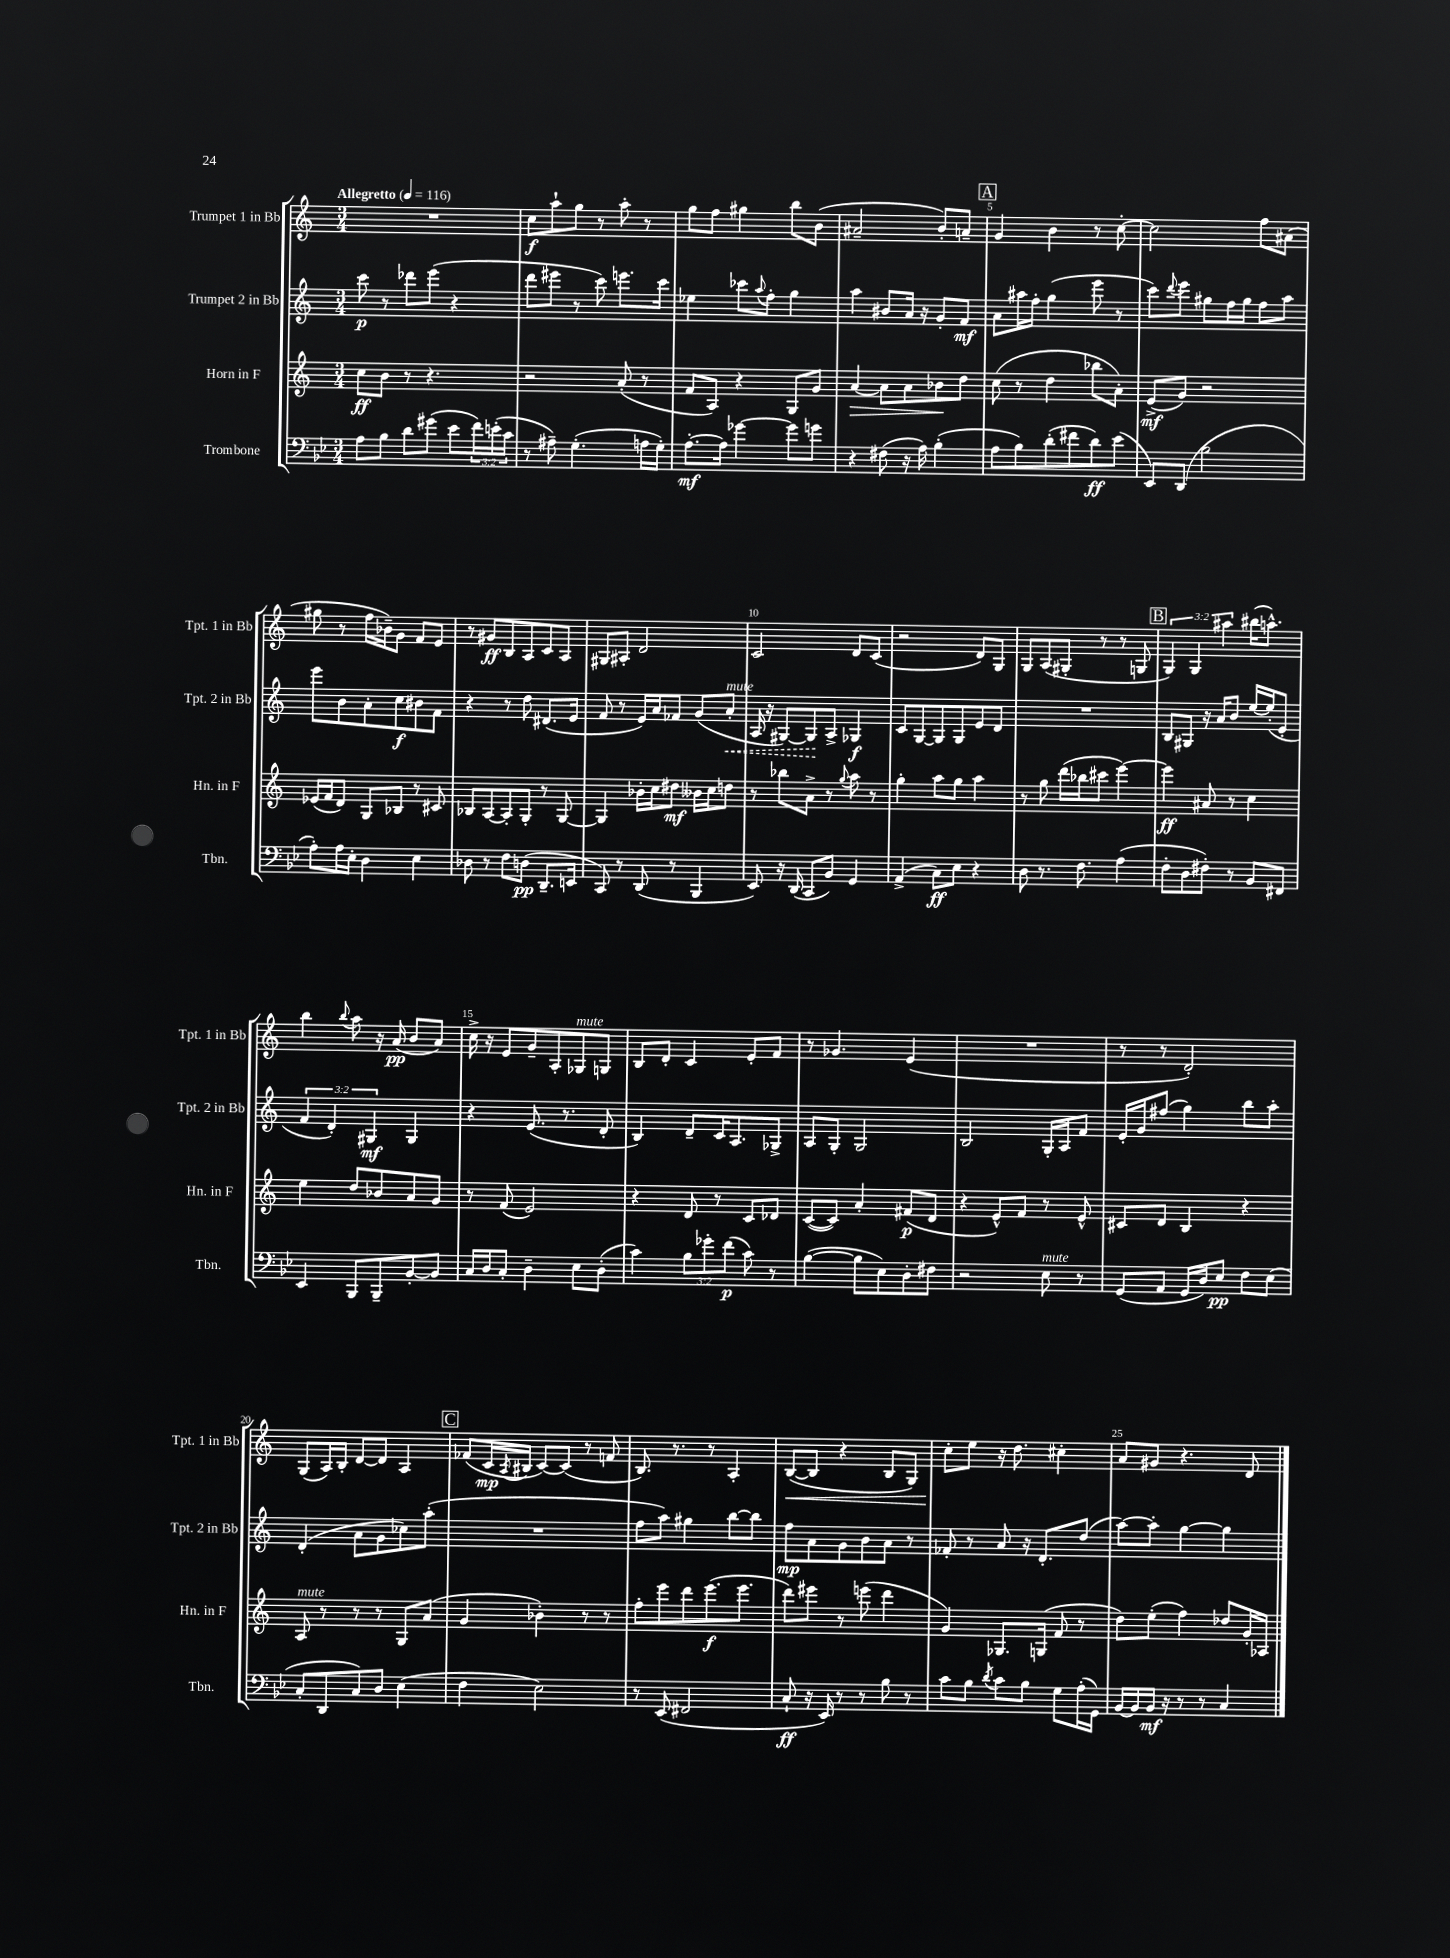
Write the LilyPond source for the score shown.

<<
\new StaffGroup <<
\new Staff = "s0" \with { instrumentName = "Trumpet 1 in Bb" shortInstrumentName = "Tpt. 1 in Bb" } {
    \clef treble \key c \major \numericTimeSignature \time 3/4 \override Staff.TupletNumber.text = #tuplet-number::calc-fraction-text \tempo "Allegretto" 4 = 116
    R2. |
    c''8\f a''8-! g''8 r8 a''8-. r8 |
    g''8 f''8 gis''4 b''8 b'8( |
    ais'2-- b'8-.) a'8-- |
    \mark \markup { \box "A" } g'4 b'4 r8 c''8~-. |
    c''2 f''8 ais'8( |
    gis''8 r8 f''16 bes'16--) g'8 f'8 e'8 |
    r8 gis'8\ff b8 a8 c'8 a8 |
    gis8 ais8-. d'2 |
    c'2 d'8 c'8( |
    r2 d'8) g8 |
    g8 a8( gis8-. r8 r8 g8 |
    \mark \markup { \box "B" } \tuplet 3/2 { g4) g4 ais''4 } bis''16( a''8.-^) |
    b''4 \appoggiatura { b''8 } a''8 r16 a'16\pp( b'8 a'8) |
    c''16-> r16 e'8 g'8-- a8-. ges8^\markup { \italic "mute" } g8 |
    b8 d'8-. c'4 e'8-. f'8 |
    r8 ges'4. e'4( |
    R2. |
    r8 r8 d'2-.) |
    g8( a16) b16-. d'8~ d'8 a4 |
    \mark \markup { \box "C" } fes'8( c'16\mp \acciaccatura { a8 } bis16 c'8~) c'8( r8 f'8 |
    b8.) r8. r8 a4-. |
    b8~\<( b8 r4 b8 g8) |
    c''8-.\! e''8 r16 d''8. cis''4-. |
    a'8 gis'8 r4. d'8 \bar "|." |
}
\new Staff = "s1" \with { instrumentName = "Trumpet 2 in Bb" shortInstrumentName = "Tpt. 2 in Bb" } {
    \clef treble \key c \major \numericTimeSignature \time 3/4 \override Staff.TupletNumber.text = #tuplet-number::calc-fraction-text
    c'''8\p r8 des'''8 e'''8( r4 |
    d'''8 eis'''8 r8 c'''8) e'''8. c'''16 |
    ees''4 ces'''8 \appoggiatura { a''8 } f''8-. g''4 |
    a''4 bis'8 a'16 r16 g'8-. f'8\mf |
    \mark \markup { \box "A" } a'8 ais''16 f''16-. g''4( e'''8 r8 |
    c'''8) \appoggiatura { d'''8 } e'''8 gis''8 f''16 gis''16 f''8 a''8 |
    e'''8 b'8 a'8-. c''8\f bis'8 f'8 |
    r4 r8 d''8 dis'8.( e'16 |
    f'8 r8 e'16) a'16 fes'8 g'8( \once \override Hairpin.style = #'dashed-line a'8-.\<^\markup { \italic "mute" } |
    a16 r16 gis8~) gis8\! a8-> ges4\f |
    c'8 g8~ g8 g8 e'8 d'8 |
    R2. |
    \mark \markup { \box "B" } b8 gis8 r16 a'16 b'8 e''16~ e''16-.( e'8-. |
    \tuplet 3/2 { f'4 d'4-.) gis4\mf } gis4 |
    r4 e'8.( r8. d'8-. |
    b4) d'8-- c'16 a8. ges8-> |
    a8 g8-. g2 |
    b2 g16-. a16 f'8 |
    e'16-. g'16 fis''8( g''4) b''8 a''8-. |
    d'4-.( a'8 g'8 ces''8) a''8-.( |
    \mark \markup { \box "C" } R2. |
    f''8 a''8) gis''4 b''8~ b''8 |
    f''8\mp a'8 g'8 b'8 a'8 r8 |
    fes'8-. r8 a'8 r16 d'8.-. d''8( |
    a''8~) a''8-. g''4~ g''4 \bar "|." |
}
\new Staff = "s2" \with { instrumentName = "Horn in F" shortInstrumentName = "Hn. in F" } {
    \clef treble \key c \major \numericTimeSignature \time 3/4
    c''8\ff b'8 r8 r4. |
    r2 a'8-.( r8 |
    f'8 a8) r4 g8 g'8 |
    a'4~\> a'8 a'8 bes'8\! d''8 |
    \mark \markup { \box "A" } c''8( r8 d''4 bes''8 a'8-.) |
    e'8->\mf( g'8) r2 |
    ees'16( f'16 d'8) g8 bes8 r8 cis'8 |
    bes8 a8~ a8-. g8-. r8 g8~ |
    g4 bes'16-. c''16 dis''8\mf beses'16 c''16 d''8 |
    r8 bes''8 a'8-> r8 \appoggiatura { g''8 } a''8 r8 |
    g''4-. a''8 g''8 a''4 |
    r8 g''8 d'''16( bes''16 cis'''8 e'''4~) |
    \mark \markup { \box "B" } e'''4\ff ais'8 r8 c''4 |
    e''4 d''8 bes'8 a'8 g'8 |
    r8 f'8( e'2) |
    r4 d'8 r8 c'8 des'8 |
    c'8~( c'8) a'4-. fis'8\p( d'8 |
    r4 e'8-^) f'8 r8 e'8-^ |
    cis'8 d'8 b4 r4 |
    a8^\markup { \italic "mute" } r8 r8 r8 g8 a'8( |
    \mark \markup { \box "C" } g'4 bes'4-.) r8 r8 |
    f''8-. e'''8 d'''8 e'''8.\f( e'''8. |
    d'''8) eis'''8 r8 e'''8( d'''4 |
    g'4) ges8. g16( f'8 r8 |
    d''8) e''8-.( f''4) des''8 g'16-. aes16 \bar "|." |
}
\new Staff = "s3" \with { instrumentName = "Trombone" shortInstrumentName = "Tbn." } {
    \clef bass \key bes \major \numericTimeSignature \time 3/4 \override Staff.TupletNumber.text = #tuplet-number::calc-fraction-text
    a8 bes8 d'8 gis'8( ees'8 \tuplet 3/2 { f'16) e'16-.( c'16 } |
    r8 ais8--) g4.-.( a16 g16-.) |
    a8.~-.\mf a16 ges'4~ ges'8 g'8 |
    r4 fis8( r16 a16) bes4-.( |
    \mark \markup { \box "A" } a8 bes8) d'8-.( fis'8 d'8\ff) ees'8( |
    ees,8) d,8( bes2 |
    a8-.) a16 ees16-. d4 ees4 |
    des8 r8 f8 d8\pp( d,8.-- e,16 |
    c,8) r8 d,8( r8 bes,,4 |
    ees,8) r16 d,16( c,8 bes,8) g,4 |
    a,4->( c8\ff) ees8 r4 |
    d8 r8. f8. a4( |
    \mark \markup { \box "B" } f8-. d8 fis8-.) r8 bes,8 fis,8 |
    ees,4 bes,,8 bes,,8-- bes,8~-. bes,8 |
    c16 d16 c8-. d4-- ees8 d8-.( |
    c'4) \tuplet 3/2 { bes8 ges'8-. f'8\p( } c'8) r8 |
    bes4~( bes8 ees8) d8-. fis8 |
    r2 ees8^\markup { \italic "mute" } r8 |
    g,8( a,8 g,16 d16) ees8\pp f8 ees8( |
    c8-. d,8 c8) d8 ees4( |
    \mark \markup { \box "C" } f4 ees2) |
    r8 ees,8( fis,2 |
    c8-!\ff r16 ees,16) r8 r8 bes8 r8 |
    c'8 bes8 \acciaccatura { d'8 } c'8 bes8 g8 a16-.( g,16) |
    bes,16~ bes,16 bes,16\mf r16 r8 r8 c4 \bar "|." |
}
>>
>>
\layout { \context { \Score \override BarNumber.break-visibility = ##(#f #t #t) barNumberVisibility = #(every-nth-bar-number-visible 5) } }
